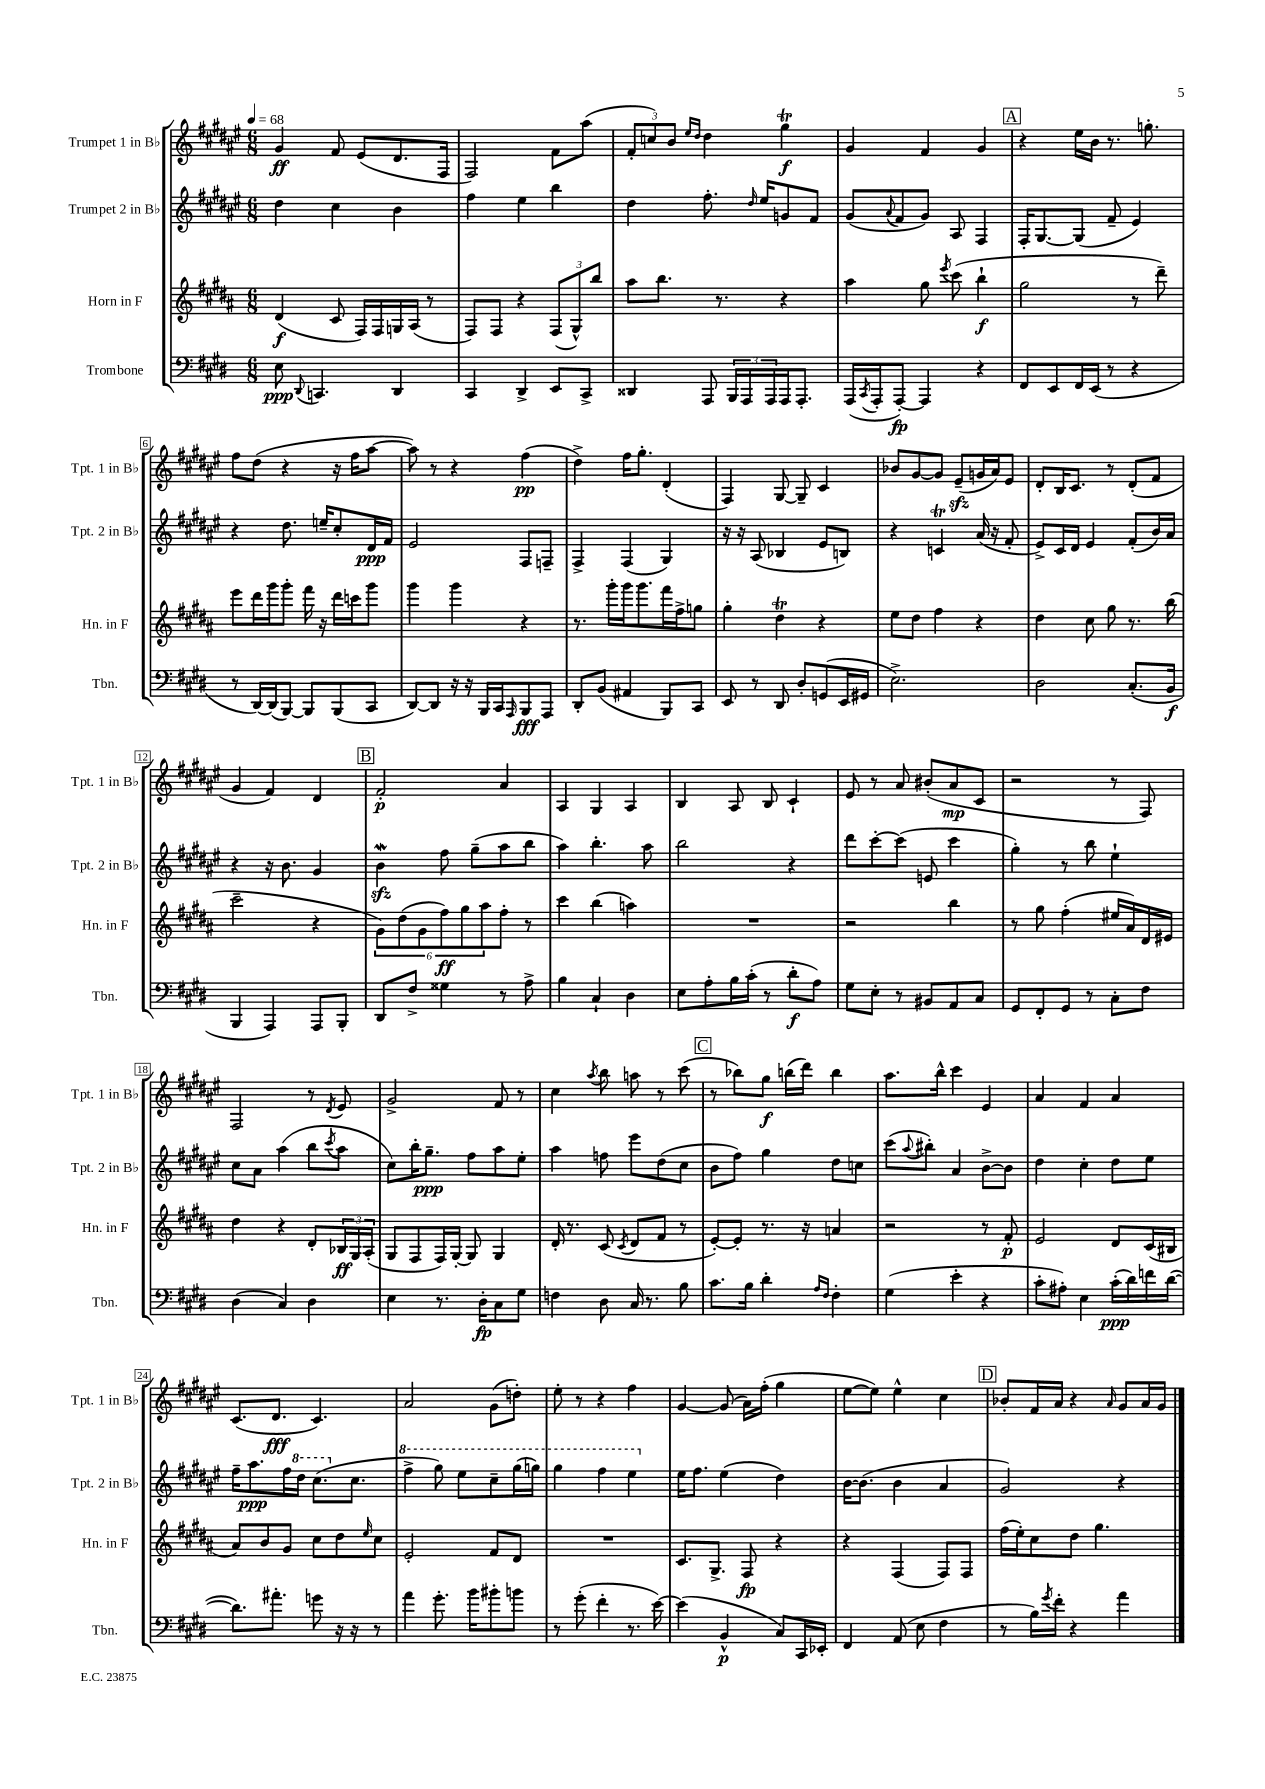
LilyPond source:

<<
\new StaffGroup <<
\new Staff = "s0" \with { instrumentName = "Trumpet 1 in Bb" shortInstrumentName = "Tpt. 1 in Bb" } {
    \clef treble \key fis \major \numericTimeSignature \time 6/8 \tempo 4 = 68
    gis'4\ff fis'8 eis'8( dis'8. fis16 |
    fis2) fis'8 ais''8( |
    \tuplet 3/2 { fis'8-. c''8) b'8 } \grace { eis''16 dis''16 } dis''4 gis''4\trill\f |
    gis'4 fis'4 gis'4 |
    \mark \markup { \box "A" } r4 eis''16 b'16 r8. g''8.-. |
    fis''8 dis''8( r4 r16 fis''16 ais''8~ |
    ais''8) r8 r4 fis''4\pp( |
    dis''4->) fis''16 gis''8.-. dis'4-.( |
    fis4) gis8~ gis8-- cis'4 |
    bes'8 gis'8~ gis'8 eis'8--\sfz( g'16 ais'16) eis'8 |
    dis'8-. b16 cis'8. r8 dis'8-.( fis'8 |
    gis'4 fis'4) dis'4 |
    \mark \markup { \box "B" } fis'2-.\p ais'4 |
    ais4 gis4 ais4 |
    b4 ais8 b8 cis'4-! |
    eis'8 r8 ais'8 bis'8-.( ais'8\mp cis'8 |
    r2 r8 fis8) |
    fis2 r8 \acciaccatura { dis'8 } eis'8 |
    gis'2-> fis'8 r8 |
    cis''4 \acciaccatura { ais''8 } b''8 a''8 r8 cis'''8( |
    \mark \markup { \box "C" } r8 bes''8) gis''8\f b''16( dis'''16) b''4 |
    ais''8. b''16-^ cis'''4 eis'4 |
    ais'4 fis'4 ais'4 |
    cis'8.( dis'8.\fff cis'4.) |
    ais'2 gis'8( d''8-.) |
    eis''8-. r8 r4 fis''4 |
    gis'4~ gis'8( ais'16) fis''16-.( gis''4 |
    eis''8~ eis''8) eis''4-^ cis''4 |
    \mark \markup { \box "D" } bes'8-. fis'16 ais'16 r4 \grace { ais'16 } gis'8 ais'16 gis'16 \bar "|." |
}
\new Staff = "s1" \with { instrumentName = "Trumpet 2 in Bb" shortInstrumentName = "Tpt. 2 in Bb" } {
    \clef treble \key fis \major \numericTimeSignature \time 6/8
    dis''4 cis''4 b'4 |
    fis''4 eis''4 b''4 |
    dis''4 fis''8.-. \grace { dis''16 } eis''16 g'8 fis'8 |
    gis'8( \appoggiatura { ais'8 } fis'8 gis'8) ais8 fis4 |
    \mark \markup { \box "A" } fis16-. gis8.~ gis8( fis'8-- eis'4) |
    r4 dis''8. e''16-- cis''8-. dis'16\ppp fis'16 |
    eis'2 fis8 f8-- |
    fis4-> fis4( gis4) |
    r16 r16 ais8( bes4 eis'8 b8) |
    r4 c'4\trill ais'16( r16 fis'8-. |
    eis'8->) cis'16 dis'16 eis'4 fis'8-.( b'16) ais'16 |
    r4 r16 b'8. gis'4 |
    \mark \markup { \box "B" } b'4\mordent\sfz fis''8 gis''8--( ais''8 b''8 |
    ais''4) b''4.-. ais''8 |
    b''2 r4 |
    dis'''8 cis'''8~-. cis'''8( e'8 cis'''4 |
    gis''4-.) r8 b''8 eis''4-! |
    cis''8 ais'8 ais''4( b''8 \acciaccatura { cis'''8 } ais''8 |
    cis''8) b''16-. gis''8.--\ppp fis''8 ais''8 eis''8-. |
    ais''4 f''8 eis'''8 dis''8( cis''8 |
    \mark \markup { \box "C" } b'8 fis''8) gis''4 dis''8 c''8 |
    cis'''8( \appoggiatura { ais''8 } bis''8-.) ais'4 b'8~-> b'8 |
    dis''4 cis''4-. dis''8 eis''8 |
    fis''16-- ais''8.\ppp fis''16 \ottava #1 dis'''16 cis'''8.( \ottava #0 cis''8. |
    \ottava #1 fis'''4-> gis'''8) eis'''8 cis'''8-- gis'''16( g'''16) |
    gis'''4 fis'''4 eis'''4 \ottava #0 |
    eis''16 fis''8. eis''4( dis''4) |
    b'16~ b'8.( b'4 ais'4 |
    \mark \markup { \box "D" } gis'2) r4 \bar "|." |
}
\new Staff = "s2" \with { instrumentName = "Horn in F" shortInstrumentName = "Hn. in F" } {
    \clef treble \key b \major \numericTimeSignature \time 6/8
    dis'4\f( cis'8 fis16) fis16 g16 ais16( r8 |
    fis8) fis8 r4 \tuplet 3/2 { fis8( gis8-^) b''8 } |
    ais''8 b''8. r8. r4 |
    ais''4 gis''8 \acciaccatura { e'''8 } cis'''8( b''4-!\f |
    \mark \markup { \box "A" } gis''2 r8 dis'''8--) |
    e'''8 dis'''16 gis'''16 gis'''8-. fis'''16 r16 dis'''16 c'''16 gis'''8 |
    gis'''4 gis'''4 r4 |
    r8. gis'''16-. gis'''16 gis'''8. fis'''16 fis''16-> g''8 |
    gis''4-. dis''4\trill r4 |
    e''8 dis''8 fis''4 r4 |
    dis''4 cis''8 gis''8 r8. b''16( |
    cis'''2-- r4 |
    \mark \markup { \box "B" } \tuplet 6/4 { gis'8) dis''8( gis'8 fis''8\ff) gis''8 ais''8 } fis''8-. r8 |
    cis'''4 b''4( a''4) |
    R2. |
    r2 b''4 |
    r8 gis''8 fis''4-.( eis''16 ais'16) dis'16 eis'16 |
    dis''4 r4 dis'8-. \tuplet 3/2 { bes16\ff gis16 ais16-.( } |
    gis8 fis8 fis16) gis16~-. gis8 gis4 |
    dis'16-. r8. cis'8( \acciaccatura { cis'8 } dis'8 fis'8 r8 |
    \mark \markup { \box "C" } e'8~-.) e'8-. r8. r16 a'4 |
    r2 r8 fis'8-.\p |
    e'2 dis'8 cis'16( bis16 |
    ais'8) b'8 gis'8 cis''8 dis''8 \grace { e''16 } cis''8 |
    e'2-. fis'8 dis'8 |
    R2. |
    cis'8. gis8.-> fis8\fp r4 |
    r4 fis4( fis8) fis8 |
    \mark \markup { \box "D" } fis''16( e''16-.) cis''8 dis''8 gis''4. \bar "|." |
}
\new Staff = "s3" \with { instrumentName = "Trombone" shortInstrumentName = "Tbn." } {
    \clef bass \key e \major \numericTimeSignature \time 6/8
    e8\ppp \appoggiatura { dis,8 } c,4. dis,4 |
    cis,4 dis,4-> e,8 cis,8-> |
    disis,4 a,,8 \tuplet 3/2 { b,,16 a,,16 a,,16 } a,,16 a,,8.-. |
    a,,16( \acciaccatura { cis,8 } a,,16-. a,,8~-.\fp) a,,4 r4 |
    \mark \markup { \box "A" } fis,8 e,8 fis,16 e,16( r8 r4 |
    r8 dis,16~) dis,16( b,,8~) b,,8 b,,8( cis,8 |
    dis,8~) dis,8 r16 r16 b,,16 cis,16 \grace { a,,16 } b,,8\fff a,,8 |
    dis,8-. b,8( ais,4 b,,8) cis,8 |
    e,8 r8 dis,8 dis8-. g,8( e,16 gis,16 |
    e2.->) |
    dis2 cis8.-.( b,16\f |
    b,,4 a,,4) a,,8 b,,8-. |
    \mark \markup { \box "B" } dis,8 fis8-> gisis4 r8 a8-> |
    b4 cis4-! dis4 |
    e8 a8-. b16 cis'16-.( r8 dis'8-.\f a8) |
    gis8 e8-. r8 bis,8 a,8 cis8 |
    gis,8 fis,8-. gis,8 r8 cis8-. fis8 |
    dis4( cis4) dis4 |
    e4 r8. dis16-.\fp cis8 gis8 |
    f4 dis8 cis16 r8. b8 |
    \mark \markup { \box "C" } cis'8. b16 dis'4-. \grace { a16 fis16 } fis4-. |
    gis4( e'4-. r4 |
    cis'8-. ais8-.) e4 cis'16-.\ppp( dis'16) f'16 dis'16~( |
    dis'8.) ais'8.-. g'8 r16 r16 r8 |
    a'4 gis'8.-. b'16 bis'8-. b'8 |
    r8 gis'8-.( fis'4-. r8. e'16~) |
    e'4( b,4-^\p cis8) cis,16 ees,16-. |
    fis,4 a,8( e8 fis4 |
    \mark \markup { \box "D" } r8 b16) \acciaccatura { gis'8 } fis'16-. r4 a'4 \bar "|." |
}
>>
>>
\layout { \context { \Score \override BarNumber.stencil = #(make-stencil-boxer 0.1 0.3 ly:text-interface::print) } }
